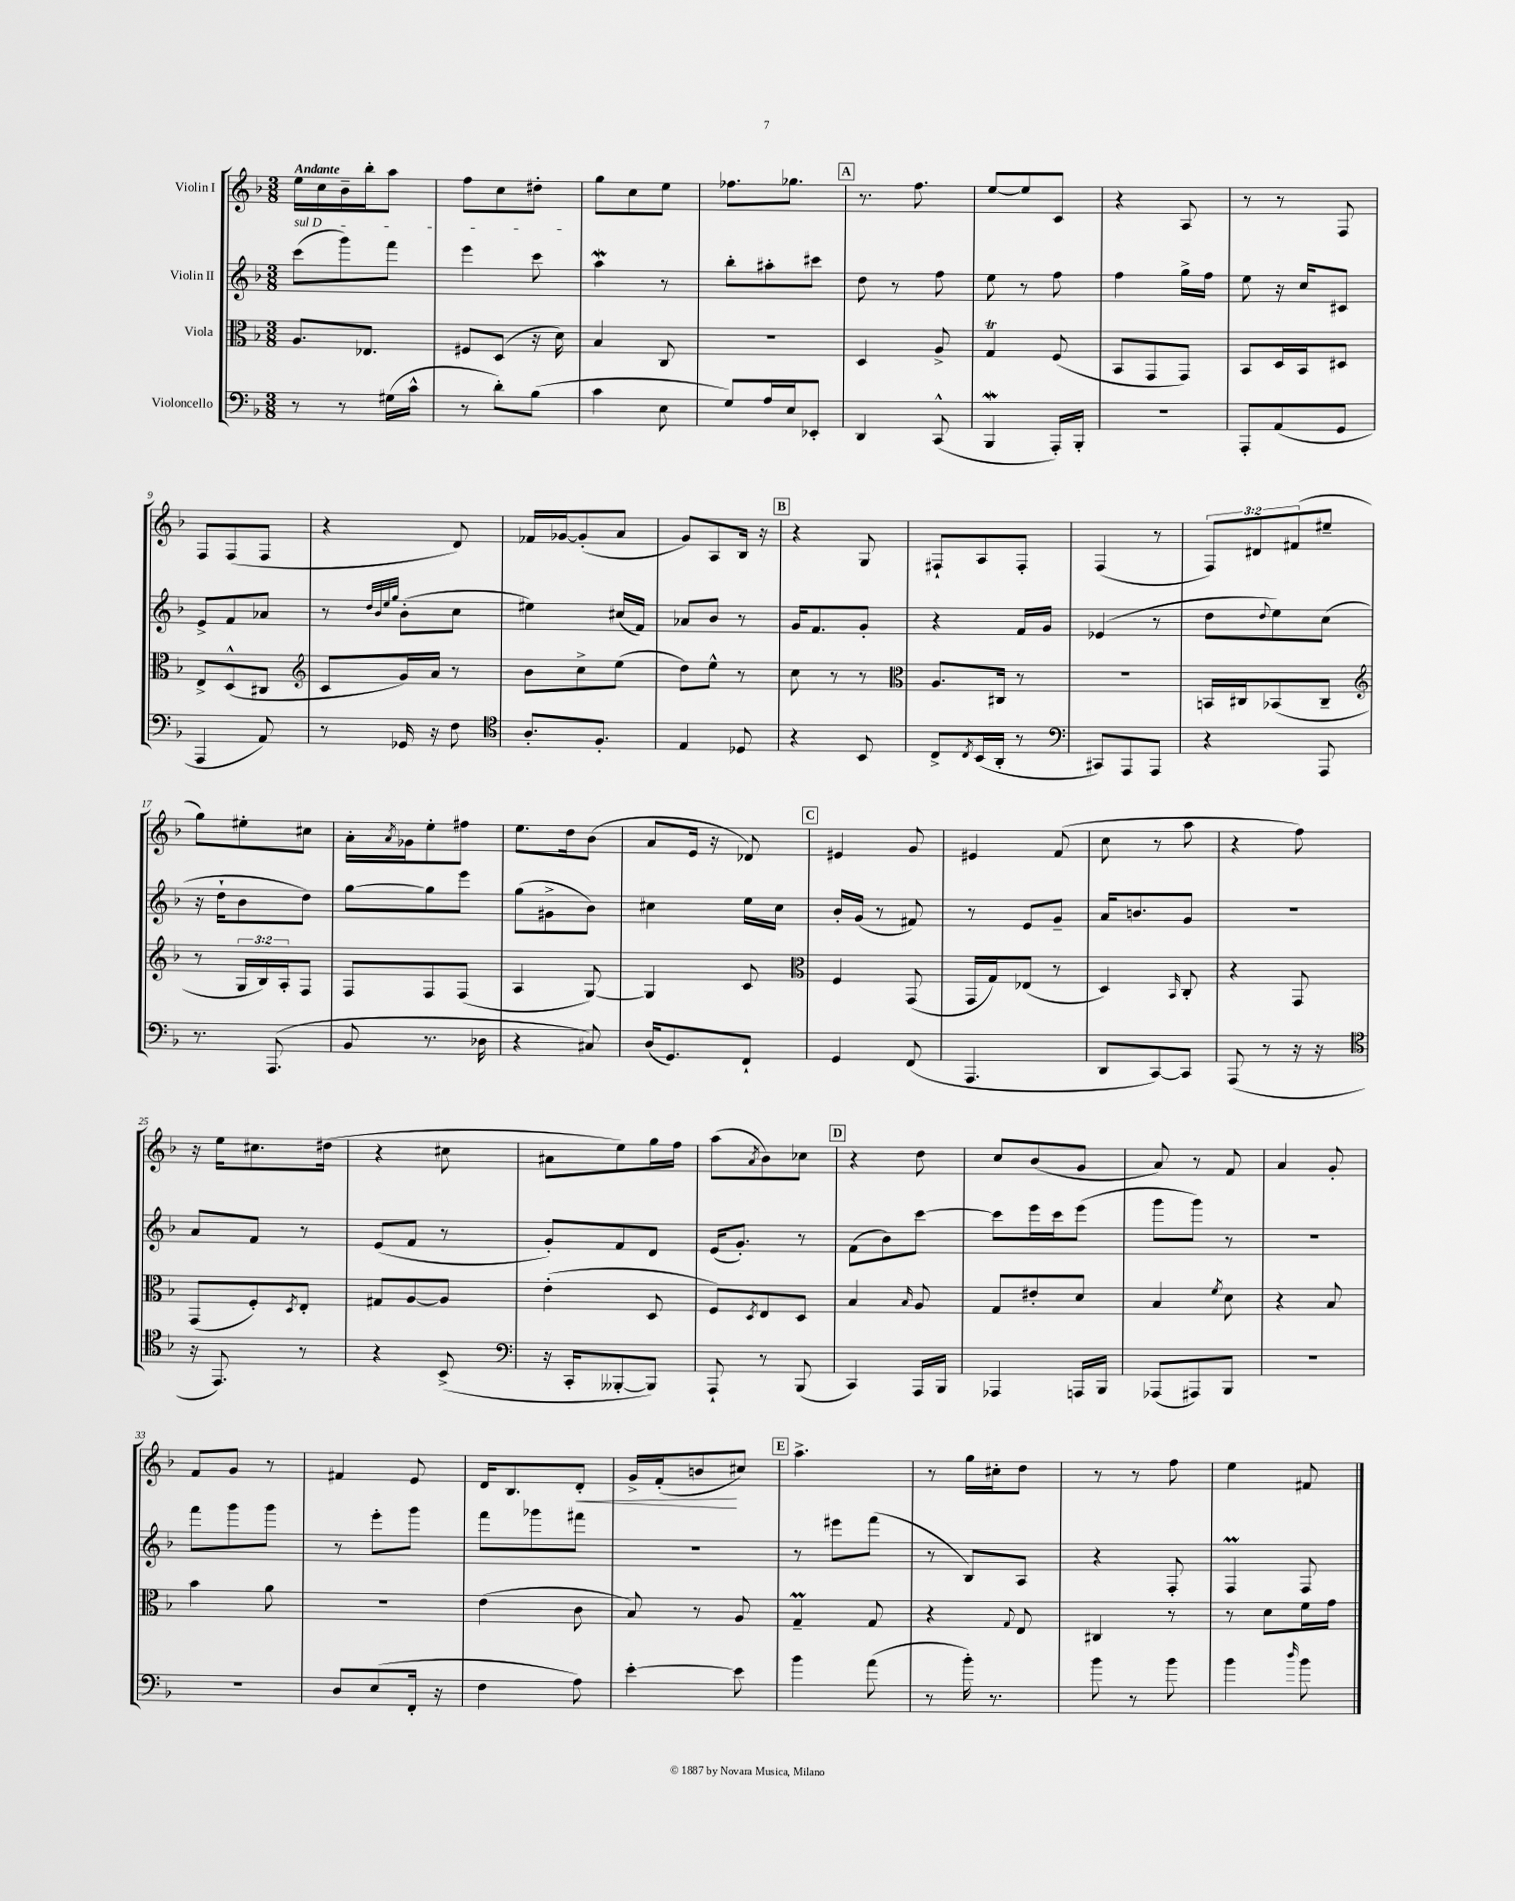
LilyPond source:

<<
\new StaffGroup <<
\new Staff = "s0" \with { instrumentName = "Violin I" } {
    \clef treble \key f \major \numericTimeSignature \time 3/8 \override Staff.TupletNumber.text = #tuplet-number::calc-fraction-text \tempo "Andante"
    e''16 c''16 bes'16-- bes''16-. a''8 |
    f''8 c''8 dis''8-. |
    g''8 c''8 e''8 |
    fes''8. ges''8. |
    \mark \markup { \box "A" } r8. f''8. |
    e''8~ e''8 c'8 |
    r4 a8 |
    r8 r8 f8 |
    f8 f8( f8 |
    r4 d'8) |
    fes'16 ges'16~ ges'8-.( a'8 |
    g'8) a8 bes16 r16 |
    \mark \markup { \box "B" } r4 g8 |
    fis8-! a8 fis8-. |
    f4( r8 |
    \tuplet 3/2 { f8) dis'8 fis'8( } eis''8-- |
    g''8) eis''8-. cis''8 |
    a'16-. \acciaccatura { a'8 } ges'16 e''8-. fis''8 |
    e''8. d''16 bes'8( |
    a'8 e'16 r16 des'8) |
    \mark \markup { \box "C" } eis'4 g'8 |
    eis'4 f'8( |
    c''8 r8 a''8 |
    r4 f''8) |
    r16 e''16 cis''8. dis''16( |
    r4 cis''8 |
    ais'8 e''8) g''16 f''16 |
    a''8( \acciaccatura { a'8 } bes'8) ces''8 |
    \mark \markup { \box "D" } r4 d''8 |
    c''8 bes'8( g'8 |
    a'8) r8 f'8 |
    a'4 g'8-. |
    f'8 g'8 r8 |
    fis'4 e'8 |
    d'16 bes8. d'8-.\< |
    g'16-> f'16-.( b'8\! cis''8) |
    \mark \markup { \box "E" } a''4.-> |
    r8 g''16 cis''16-. d''8 |
    r8 r8 f''8 |
    e''4 fis'8 \bar "|." |
}
\new Staff = "s1" \with { instrumentName = "Violin II" } {
    \clef treble \key f \major \numericTimeSignature \time 3/8
    \once \override TextSpanner.bound-details.left.text = \markup { \italic "sul D" } c'''8\startTextSpan( g'''8) f'''8 |
    e'''4 c'''8\stopTextSpan |
    a''4\mordent r8 |
    bes''8-. ais''8-. cis'''8 |
    \mark \markup { \box "A" } d''8 r8 f''8 |
    e''8 r8 f''8 |
    f''4 g''16-> f''16 |
    e''8 r16 c''16 cis'8 |
    e'8-> f'8 aes'8 |
    r8 \grace { d''32 bes'32 e''32 g''32 } bes'8-.( c''8 |
    eis''4) cis''16( f'16) |
    aes'8 bes'8 r8 |
    \mark \markup { \box "B" } g'16 f'8. g'8-. |
    r4 f'16 g'16 |
    ees'4( r8 |
    d''8 \appoggiatura { d''8 } e''8) c''8( |
    r16 d''16-! bes'8 d''8) |
    g''8~ g''8 e'''8 |
    g''8( gis'8-> bes'8) |
    cis''4 e''16 cis''16 |
    \mark \markup { \box "C" } bes'16-. g'16( r8 fis'8) |
    r8 e'8 g'8-- |
    a'16 b'8. g'8 |
    R4. |
    a'8 f'8 r8 |
    e'8( f'8 r8 |
    g'8-.) f'8 d'8 |
    e'16( g'8.-.) r8 |
    \mark \markup { \box "D" } f'8( bes'8) c'''8~ |
    c'''8 e'''16 c'''16 e'''8( |
    g'''8 g'''8) r8 |
    R4. |
    f'''8 g'''8 g'''8 |
    r8 e'''8-. g'''8 |
    f'''8 ges'''8 fis'''8 |
    R4. |
    \mark \markup { \box "E" } r8 eis'''8 f'''8( |
    r8 bes8) a8 |
    r4 f8-. |
    f4\prall f8 \bar "|." |
}
\new Staff = "s2" \with { instrumentName = "Viola" } {
    \clef alto \key f \major \numericTimeSignature \time 3/8 \override Staff.TupletNumber.text = #tuplet-number::calc-fraction-text
    a8. ees8. |
    fis8 d8( r16 d'16) |
    bes4 c8 |
    R4. |
    \mark \markup { \box "A" } d4 a8-> |
    g4\trill f8( |
    bes,8 g,8 g,8) |
    bes,8 d16 bes,16 dis8 |
    e8-> d8-^( cis8 |
    \clef treble c'8 g'16) a'16 r8 |
    bes'8 c''8-> e''8( |
    d''8) e''8-^ r8 |
    \mark \markup { \box "B" } c''8 r8 r8 |
    \clef alto a8. cis16 r8 |
    R4. |
    b,16 cis16 bes,8( cis8-- |
    \clef treble r8 \tuplet 3/2 { g16 bes16) a16-. } f8 |
    f8 f8 f8( |
    a4 g8~) |
    g4 c'8 |
    \mark \markup { \box "C" } \clef alto f4 g,8( |
    g,16 g16) ees8( r8 |
    d4) \grace { bes,16 } c8-. |
    r4 g,8 |
    g,8( f8-.) \acciaccatura { d8 } e8-. |
    gis8 a8~ a8 |
    e'4-.( d8 |
    f8) \acciaccatura { d8 } e8 d8 |
    \mark \markup { \box "D" } bes4 \grace { bes16 } a8 |
    g8 eis'8-. d'8 |
    bes4 \acciaccatura { f'8 } d'8 |
    r4 bes8 |
    bes'4 a'8 |
    R4. |
    e'4( c'8 |
    bes8) r8 a8 |
    \mark \markup { \box "E" } g4--\prall g8 |
    r4 \appoggiatura { g8 } e8 |
    cis4 r8 |
    r8 d'8 f'16 g'16 \bar "|." |
}
\new Staff = "s3" \with { instrumentName = "Violoncello" } {
    \clef bass \key f \major \numericTimeSignature \time 3/8
    r8 r8 gis16( c'16-^ |
    r8 d'8-.) bes8( |
    c'4 e8 |
    g8) a16 e16 ees,8-. |
    \mark \markup { \box "A" } d,4 c,8-^( |
    bes,,4\mordent a,,16-.) bes,,16-. |
    R4. |
    a,,8-. a,8( g,8 |
    a,,4 a,8) |
    r8 ges,16 r16 f8 |
    \clef tenor a8.-. f8.-. |
    e4 des8 |
    \mark \markup { \box "B" } r4 bes,8 |
    c8-> \acciaccatura { c8 } bes,16( a,16-. r8 |
    \clef bass cis,8) a,,8 a,,8 |
    r4 a,,8 |
    r8. a,,8.( |
    bes,8 r8. des16 |
    r4 cis8) |
    d16( g,8.) f,8-! |
    \mark \markup { \box "C" } g,4 f,8( |
    a,,4. |
    d,8 c,8~) c,8 |
    a,,8( r8 r16 r16 |
    \clef tenor r16 e,8.) r8 |
    r4 bes,8->( |
    \clef bass r16 c,16-. beses,,8~-. beses,,8) |
    a,,8-! r8 bes,,8( |
    \mark \markup { \box "D" } c,4) a,,16 bes,,16 |
    aes,,4 a,,16 bes,,16 |
    aes,,8( ais,,8) bes,,8 |
    R4. |
    R4. |
    d8 e8( f,16-. r16 |
    f4 a8) |
    e'4~-. e'8 |
    \mark \markup { \box "E" } bes'4 a'8( |
    r8 bes'16-.) r8. |
    bes'8 r8 bes'8 |
    bes'4 \grace { d''16 } bes'8 \bar "|." |
}
>>
>>
